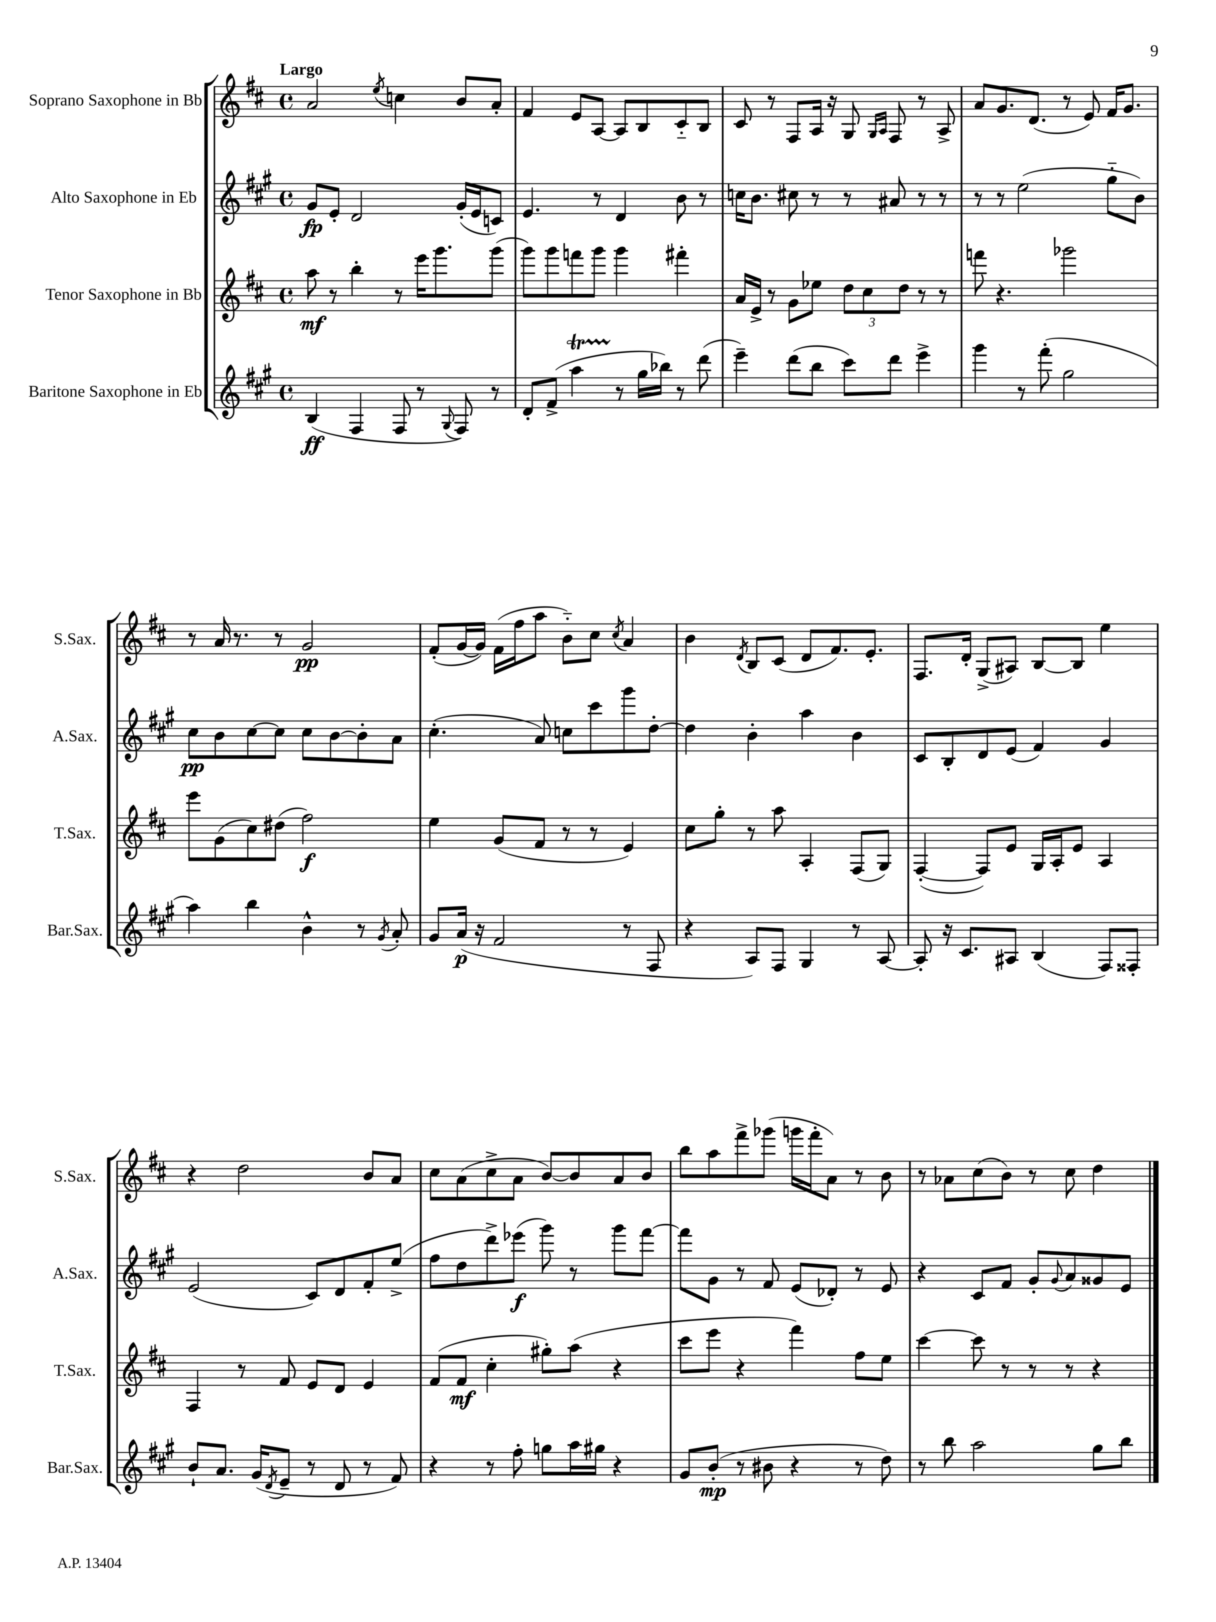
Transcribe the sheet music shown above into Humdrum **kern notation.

**kern	**kern	**kern	**kern
*staff4	*staff3	*staff2	*staff1
*clefG2	*clefG2	*clefG2	*clefG2
*k[f#c#g#]	*k[f#c#]	*k[f#c#g#]	*k[f#c#]
*M4/4	*M4/4	*M4/4	*M4/4
*met(c)	*met(c)	*met(c)	*met(c)
(4B	8aa	8g#	2a
.	8r	8e'	.
4F#	4bb'	2d	.
.	.	.	8qee
8F#	8r	.	4cc
8r	16eee	.	.
.	8.ggg	.	.
8qqG#	.	.	.
8F#)	.	(16g#'	8b
.	.	16e	.
8r	(8ggg	8c)	8a'
=	=	=	=
8d'	8ggg)	4.e	4f#
(8f#^	8ggg	.	.
4aa	8fff	.	8e
.	8ggg	8r	[8A
8r	4ggg	4d	8A]
16gg#	.	.	8B
16bb-)	.	.	.
8r	4fff#'	8b	8c#'~
(8ddd	.	8r	8B
=	=	=	=
4eee~)	16a	16cc	8c#
.	16e^	8.b	.
.	8r	.	8r
(8ddd	8g	8cc#	8F#
8bb	8ee-	8r	16A
.	.	.	16r
8ccc#)	12dd	8r	8G
.	12cc#	.	.
.	.	.	16qqG
.	.	.	16qqA
8ddd	.	8a#	8F#
.	12dd	.	.
4eee^	8r	8r	8r
.	8r	8r	8A^
=	=	=	=
4ggg#	8fff	8r	8a
.	4.r	8r	8.g
8r	.	(2ee	.
.	.	.	(8.d
(8fff#'	.	.	.
2gg#	2ggg-	.	8r
.	.	.	8e)
.	.	8gg#'~	16f#
.	.	.	8.g
.	.	8b)	.
=	=	=	=
4aa)	8eee	8cc#	8r
.	(8g	8b	16a
.	.	.	8.r
4bb	8cc#)	[8cc#	.
.	(8dd#	8cc#]	8r
4b^^	2ff#)	8cc#	2g
.	.	[8b	.
8r	.	8b']	.
8qg#	.	.	.
8a'	.	8a	.
=	=	=	=
8g#	4ee	(4.cc#'	(8f#'
(16a	.	.	[16g
16r	.	.	16g])
2f#	(8g	.	(16f#
.	.	.	16ff#
.	8f#	8a)	8aa
.	8r	8cc	8b'~)
.	8r	8ccc#	8cc#
.	.	.	8qcc#
8r	4e)	8ggg#	4a
8F#	.	[8dd'	.
=	=	=	=
4r	8cc#	4dd]	4b
.	8gg'	.	.
.	.	.	8qd
8A)	8r	4b'	8B
8F#	8aa	.	(8c#
4G#	4A'	4aa	8d
.	.	.	8.f#)
8r	(8F#	4b	.
.	.	.	8.e'
[8A	8G)	.	.
=	=	=	=
8A']	([4F#'	8c#	8.F#
16r	.	8B'	.
8.c#	.	.	16d'
.	8F#])	8d	(8G^
8A#	8e	(8e	8A#)
(4B	16G	4f#)	[8B
.	16A'	.	.
.	8e	.	8B]
8F#)	4A	4g#	4ee
8F##'	.	.	.
=	=	=	=
8b`	4F#	(2e	4r
8.a	.	.	.
.	8r	.	2dd
(16g#	.	.	.
8qd	.	.	.
8e~	8f#	.	.
8r	8e	8c#)	.
8d	8d	8d	.
8r	4e	8f#'	8b
8f#)	.	(8ee^	8a
=	=	=	=
4r	(8f#	8ff#	8cc#
.	8f#	8dd	(8a
8r	4cc#'	8ddd^)	8cc#^
8ff#'	.	(8eee-	8a
8gg	8gg#')	8ggg#)	[8b)
16aa	(8aa	8r	8b]
16gg#	.	.	.
4r	4r	8ggg#	8a
.	.	[8fff#	8b
=	=	=	=
8g#	8ccc#	8fff#]	8bb
(8b'	8eee	8g#	8aa
8r	4r	8r	8fff#^
8b#	.	8f#	(8ggg-
4r	4fff#)	(8e	16ggg
.	.	.	16fff#'
.	.	8d-')	8a)
8r	8ff#	8r	8r
8dd)	8ee	8e	8b
=	=	=	=
8r	[4ccc#	4r	8r
8bb	.	.	8a-
2aa	8ccc#]	8c#	(8cc#
.	8r	8f#	8b)
.	8r	8g#'	8r
.	.	8qqg#	.
.	8r	8a	8cc#
8gg#	4r	8g##	4dd
8bb	.	8e	.
==	==	==	==
*-	*-	*-	*-
